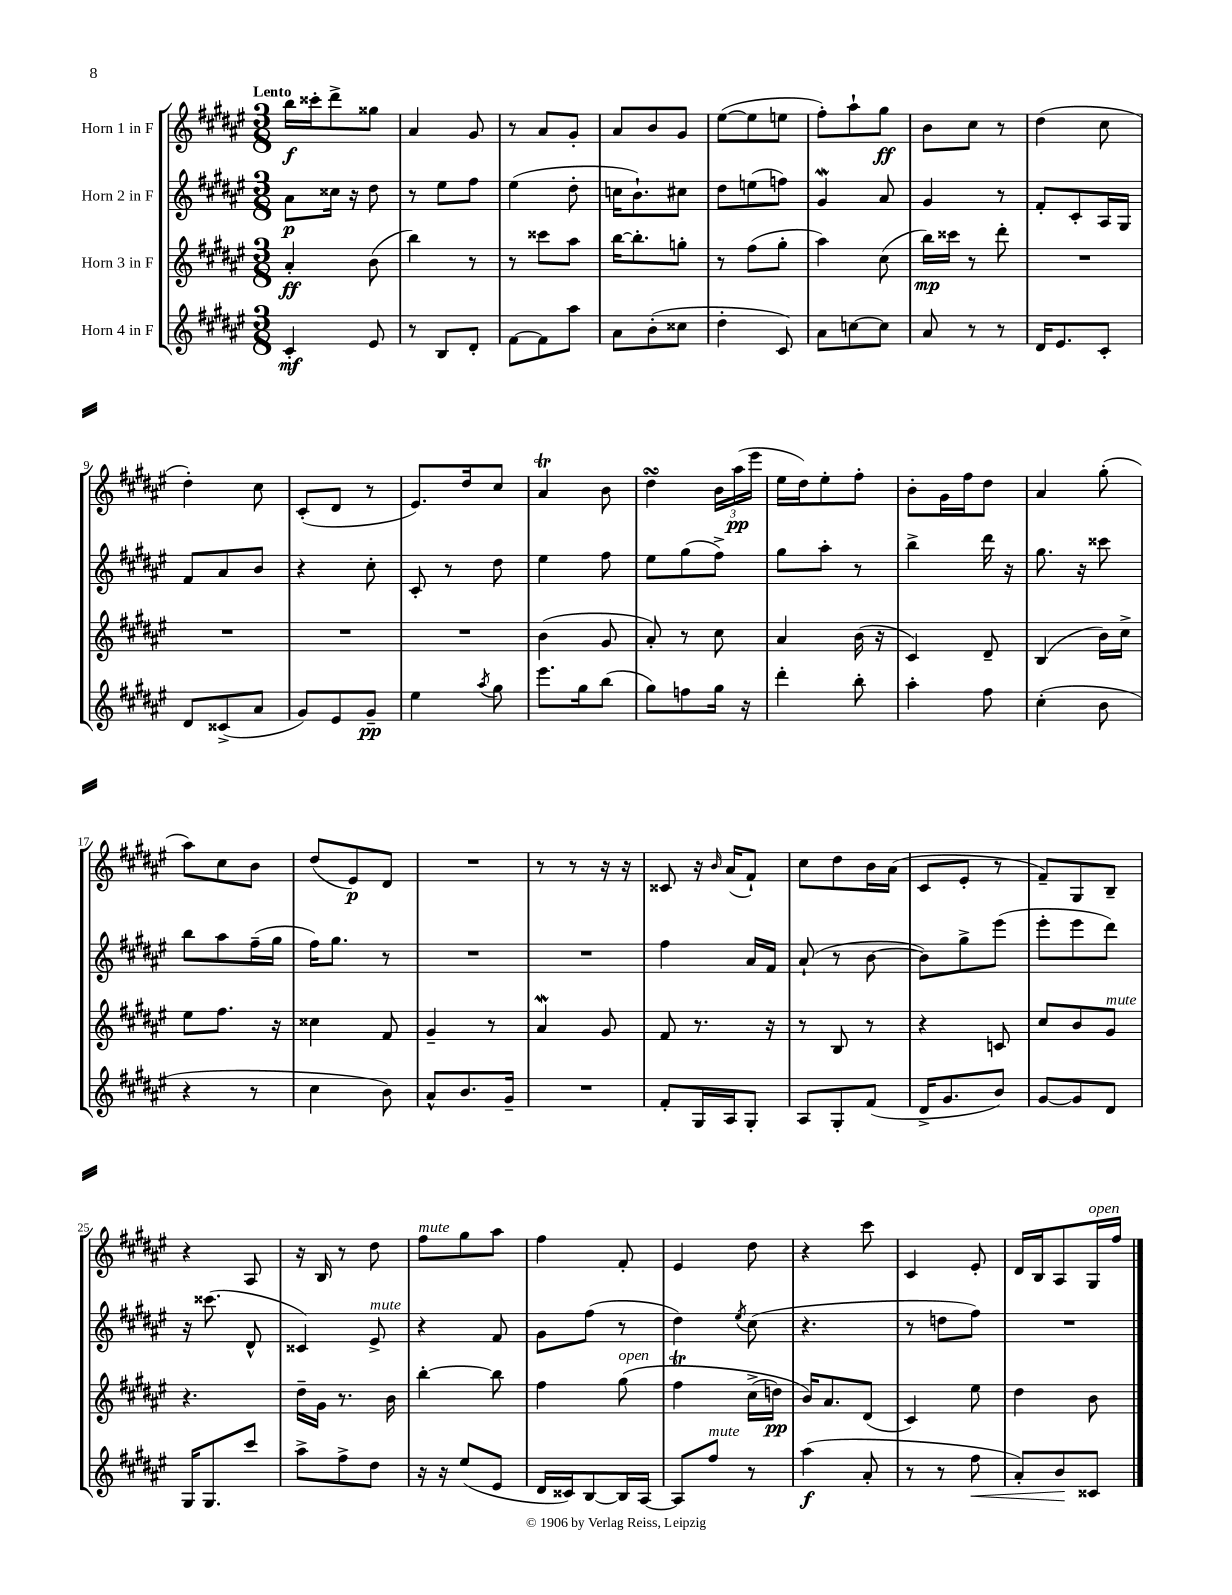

**kern	**kern	**kern	**kern
*staff4	*staff3	*staff2	*staff1
*clefG2	*clefG2	*clefG2	*clefG2
*k[f#c#g#d#a#e#]	*k[f#c#g#d#a#e#]	*k[f#c#g#d#a#e#]	*k[f#c#g#d#a#e#]
*M3/8	*M3/8	*M3/8	*M3/8
4c#'	4a#'	8a#	16bb
.	.	.	16ccc##'
.	.	16cc##	8ddd#^
.	.	16r	.
8e#	(8b	8dd#	8gg##
=	=	=	=
8r	4bb)	8r	4a#
8B	.	8ee#	.
8d#'	8r	8ff#	8g#
=	=	=	=
[8f#	8r	(4ee#	8r
8f#]	8ccc##	.	8a#
8aa#	8aa#	8dd#'	8g#'
=	=	=	=
8a#	[16bb	16cc	8a#
.	8.bb']	8.b`)	.
(8b'	.	.	8b
8cc##	8gg'	8cc#	8g#
=	=	=	=
4dd#'	8r	8dd#	([8ee#
.	(8ff#	(8ee	8ee#]
8c#)	8gg#'	8ff)	8ee
=	=	=	=
8a#	4aa#)	4g#	8ff#')
[8cc	.	.	8aa#`
8cc]	(8cc#	8a#	8gg#
=	=	=	=
8a#	16bb)	4g#	8b
.	16ccc##	.	.
8r	8r	.	8cc#
8r	8ddd#'	8r	8r
=	=	=	=
16d#	4.r	8f#'	(4dd#
8.e#	.	.	.
.	.	8c#'	.
8c#'	.	16A#	8cc#
.	.	16G#	.
=	=	=	=
8d#	4.r	8f#	4dd#')
(8c##^	.	8a#	.
8a#	.	8b	8cc#
=	=	=	=
8g#)	4.r	4r	(8c#'
8e#	.	.	8d#
8g#~	.	8cc#'	8r
=	=	=	=
4ee#	4.r	8c#'	8.e#)
.	.	8r	.
.	.	.	16dd#
8qaa#	.	.	.
8gg#	.	8dd#	8cc#
=	=	=	=
8.eee#	(4b	4ee#	4a#
16gg#	.	.	.
(8bb	8g#	8ff#	8b
=	=	=	=
8gg#)	8a#')	8ee#	4dd#
8ff	8r	(8gg#	.
16gg#	8cc#	8ff#^)	24b
.	.	.	(24aa#
16r	.	.	.
.	.	.	24eee#
=	=	=	=
4ddd#'	4a#	8gg#	16ee#
.	.	.	16dd#)
.	.	8aa#'	8ee#'
8bb'	(16b	8r	8ff#'
.	16r	.	.
=	=	=	=
4aa#'	4c#)	4bb^	8b'
.	.	.	16g#
.	.	.	16ff#
8ff#	8d#~	16ddd#	8dd#
.	.	16r	.
=	=	=	=
(4cc#'	(4B	8.gg#	4a#
.	.	16r	.
8b	16b)	8ccc##	(8gg#'
.	16cc#^	.	.
=	=	=	=
4r	8ee#	8bb	8aa#)
.	8.ff#	8aa#	8cc#
8r	.	(16ff#~	8b
.	16r	16gg#	.
=	=	=	=
4cc#	4cc##	16ff#)	(8dd#
.	.	8.gg#	.
.	.	.	8e#)
8b)	8f#	8r	8d#
=	=	=	=
8a#^^	4g#~	4.r	4.r
8.b	.	.	.
.	8r	.	.
16g#~	.	.	.
=	=	=	=
4.r	4a#	4.r	8r
.	.	.	8r
.	8g#	.	16r
.	.	.	16r
=	=	=	=
8f#'	8f#	4ff#	8c##
16G#	8.r	.	16r
.	.	.	16qqb
16A#	.	.	(16a#
8G#'	.	16a#	8f#`)
.	16r	16f#	.
=	=	=	=
8A#	8r	(8a#`	8cc#
8G#'	8B	8r	8dd#
(8f#	8r	[8b	16b
.	.	.	(16a#
=	=	=	=
16d#^	4r	8b])	8c#
8.g#	.	.	.
.	.	8gg#^	8e#'
8b)	8c	(8eee#	8r
=	=	=	=
[8g#	8cc#	8eee#'	8f#~)
8g#]	8b	8eee#	8G#
8d#	8g#	8ddd#)	8B~
=	=	=	=
16G#	4.r	16r	4r
8.G#	.	(8.ccc##	.
8ccc#	.	8d#^^	8A#
=	=	=	=
8aa#^	16dd#~	4c##)	16r
.	16g#	.	16B
8ff#^	8.r	.	8r
8dd#	.	8e#^	8dd#
.	16b	.	.
=	=	=	=
16r	[4bb'	4r	8ff#
16r	.	.	.
(8ee#	.	.	8gg#
8e#	8bb]	8f#	8aa#
=	=	=	=
16d#	4ff#	8g#	4ff#
16c##)	.	.	.
[8B	.	(8ff#	.
16B]	&(8gg#	8r	8f#'
[16A#	.	.	.
=	=	=	=
8A#]	4ff#	4dd#)	4e#
8ff#	.	.	.
.	.	8qee#	.
8r	(16cc#^	(8cc#	8dd#
.	16dd)	.	.
=	=	=	=
(4aa#	16b&)	4.r	4r
.	8.a#	.	.
8a#'	(8d#	.	8ccc#
=	=	=	=
8r	4c#)	8r	4c#
8r	.	8dd	.
8ff#	8ee#	8ff#)	8e#'
=	=	=	=
8a#')	4dd#	4.r	16d#
.	.	.	16B
8b	.	.	8A#
8c##	8b	.	16G#
.	.	.	16ff#
==	==	==	==
*-	*-	*-	*-
